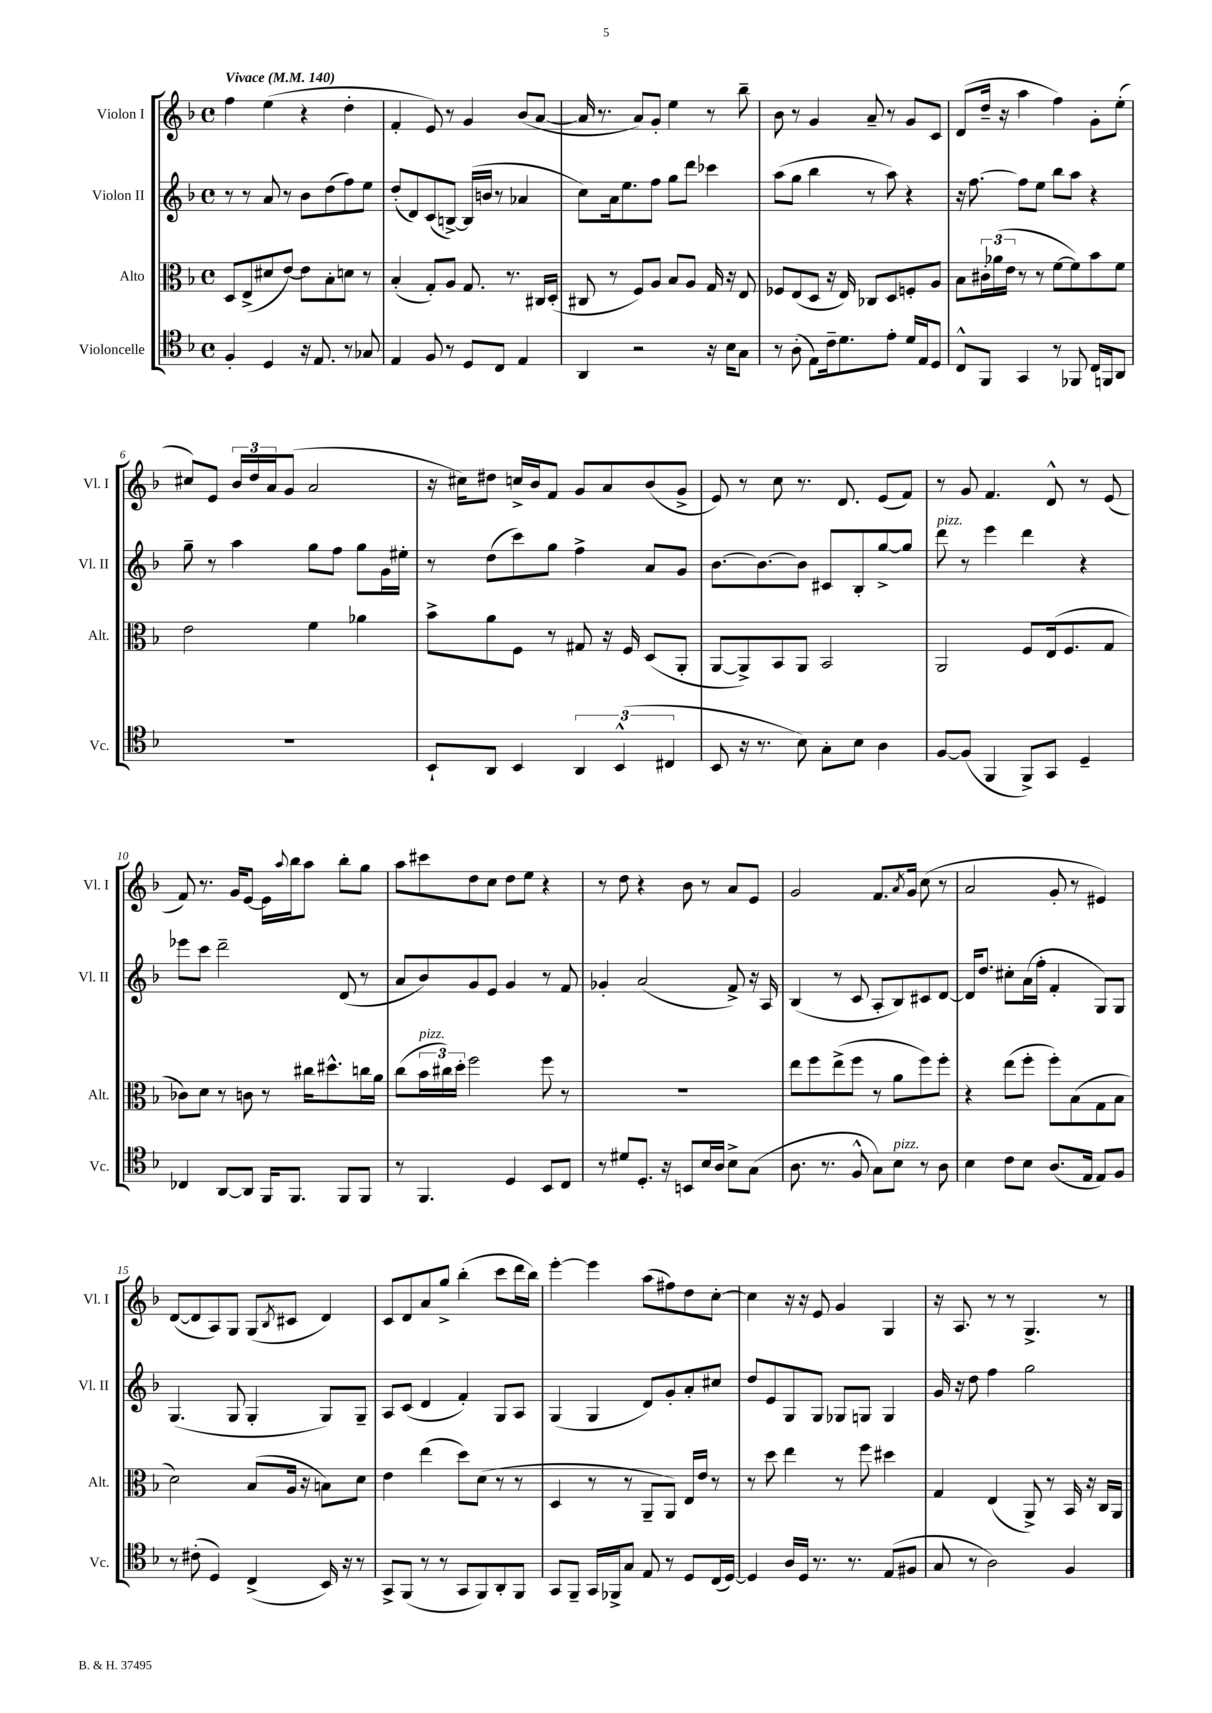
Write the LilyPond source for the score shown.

<<
\new StaffGroup <<
\new Staff = "s0" \with { instrumentName = "Violon I" shortInstrumentName = "Vl. I" } {
    \clef treble \key f \major \defaultTimeSignature \time 4/4 \tempo "Vivace" 4 = 140
    f''4 e''4( r4 d''4-. |
    f'4-. e'8) r8 g'4 bes'8( a'8~ |
    a'16 r8. a'8) g'8-. e''4 r8 bes''8-- |
    bes'8 r8 g'4 a'8-- r8 g'8 c'8 |
    d'8( d''16-- r16 a''4 f''4) g'8-. e''8-.( |
    cis''8) e'8 \tuplet 3/2 { bes'16 d''16 a'16 } g'8( a'2 |
    r16 cis''16) dis''8 c''16-> bes'16 f'8 g'8 a'8 bes'8( g'8-> |
    e'8) r8 c''8 r8. d'8. e'8( f'8) |
    r8 g'8 f'4. d'8-^ r8 e'8( |
    f'8) r8. g'16 e'8~ e'16 \appoggiatura { a''8 } bes''16 a''8 bes''8-. g''8 |
    a''8 cis'''8 d''8 c''8 d''8 e''8 r4 |
    r8 d''8 r4 bes'8 r8 a'8 e'8 |
    g'2 f'8. \acciaccatura { a'8 } g'16 c''8( r8 |
    a'2 g'8-. r8 eis'4) |
    d'8~( d'8 a8) g8 g8( \acciaccatura { bes8 } cis'8 d'4) |
    c'8 d'8 a'8 g''8-> bes''4-.( c'''8 d'''16 bes''16) |
    e'''4~-. e'''4 a''8( fis''8) d''8 c''8~-. |
    c''4 r16 r16 e'8 g'4 g4 |
    r16 a8. r8 r8 g4.-> r8 \bar "|." |
}
\new Staff = "s1" \with { instrumentName = "Violon II" shortInstrumentName = "Vl. II" } {
    \clef treble \key f \major \defaultTimeSignature \time 4/4
    r8 r8 a'8 r8 bes'8 d''8( f''8) e''8 |
    d''8-.( d'8) c'8( b8~->) b16( b'16 r8 aes'4 |
    c''8) a'16 e''8. f''8 g''8 d'''8 ces'''4 |
    a''8( g''8 bes''4 r8 a''8) r4 |
    r16 f''8.~ f''8 e''8 bes''8 a''8 r4 |
    g''8-- r8 a''4 g''8 f''8 g''8 g'16 eis''16-. |
    r8 d''8( c'''8) g''8 f''4-> a'8 g'8 |
    bes'8.~ bes'8.~ bes'8 cis'8 bes8-. g''8~-> g''8 |
    d'''8^\markup { \italic "pizz." } r8 e'''4 d'''4 r4 |
    ees'''8 c'''8 d'''2-- d'8( r8 |
    a'8 bes'8) g'8 e'8 g'4 r8 f'8 |
    ges'4-. a'2( f'8->) r16 a16 |
    bes4( r8 c'8 a8-. bes8) cis'8 d'8~ |
    d'16 d''8. cis''8-. a'16( f''16-. f'4-. g8) g8 |
    g4.( g8 g4-. g8) g8-- |
    a8 c'8( d'4 f'4-.) g8 a8 |
    g4( g4 d'8) g'8-. a'8-. cis''8 |
    d''8 e'8 g8 g8 ges8 g8 g4 |
    g'16 r16 d''8 f''4 g''2 \bar "|." |
}
\new Staff = "s2" \with { instrumentName = "Alto" shortInstrumentName = "Alt." } {
    \clef alto \key f \major \defaultTimeSignature \time 4/4
    d8 e8->( dis'8 e'8~) e'8 bes8-. d'8 r8 |
    bes4-.( g8-.) a8 g8. r8. cis16 d16-.( |
    cis8 r8 f8) a8 bes8 a8 g16 r16 e8 |
    fes8 e8( d8 r16 e16) ces8 d8 f8-. a8 |
    bes8 \tuplet 3/2 { cis'16-. aes'16( e'16 } r8 r8 f'8~ f'8) bes'8 f'8 |
    e'2 f'4 aes'4 |
    bes'8-> a'8 f8 r8 gis8 r16 f16 d8( a,8-. |
    a,8~ a,8->) bes,8 a,8 bes,2 |
    a,2 f8 e16( f8. g8 |
    ces'8) d'8 r8 c'8 r8 cis''16 dis''8.-^ c''16 a'16 |
    c''8( \tuplet 3/2 { bes'16^\markup { \italic "pizz." } cis''16) d''16-. } f''2 f''8 r8 |
    R1 |
    e''8 f''8 e''8->( f''8 r8 a'8 f''8) f''8-. |
    r4 e''8( f''8-. f''8-.) bes8( g8 bes8 |
    d'2) bes8( a16 r16 b8) d'8 |
    e'4 e''4( d''8) d'8( r8 r8 |
    d4 r8 r8 a,8-- a,8) e16 e'16 r8 |
    r8 d''8 e''4 r8 f''8 dis''4 |
    g4 e4( a,8->) r8 bes,16 r16 c16 a,16 \bar "|." |
}
\new Staff = "s3" \with { instrumentName = "Violoncelle" shortInstrumentName = "Vc." } {
    \clef tenor \key f \major \defaultTimeSignature \time 4/4
    f4-. d4 r16 e8. r8 ges8 |
    e4 f8 r8 d8 c8 e4 |
    a,4 r2 r16 bes16 g8 |
    r8 a8-.( e8) c'16-- d'8. e'8-. d'16 e16 d8 |
    c8-^ f,8 g,4 r8 fes,8 c16 f,16 a,8 |
    r1 |
    bes,8-! a,8 bes,4 \tuplet 3/2 { a,4 bes,4-^( cis4 } |
    bes,8 r16 r8. bes8) g8-. bes8 a4 |
    f8~ f8( f,4 f,8->) g,8 d4-- |
    ces4 a,8~ a,8 f,16 f,8. f,8 f,8 |
    r8 f,4. d4 bes,8 c8 |
    r8 dis'8 d8.-. r16 b,8 bes16 a16 bes8-> g8( |
    a8. r8. f8-^ g8) bes8^\markup { \italic "pizz." } r8 a8 |
    bes4 c'8 bes8 a8.( e16 e8) f8 |
    r8 cis'8-.( d4) c4->( bes,16) r16 r8 |
    g,8-> f,8( r8 r8 g,8 f,8) a,8-. f,8 |
    g,8 f,8-- g,16 fes,16-> g8 e8 r8 d8 c16( d16~) |
    d4 a16 d16 r8. r8. e8( fis8 |
    g8 r8 a2) f4 \bar "|." |
}
>>
>>
